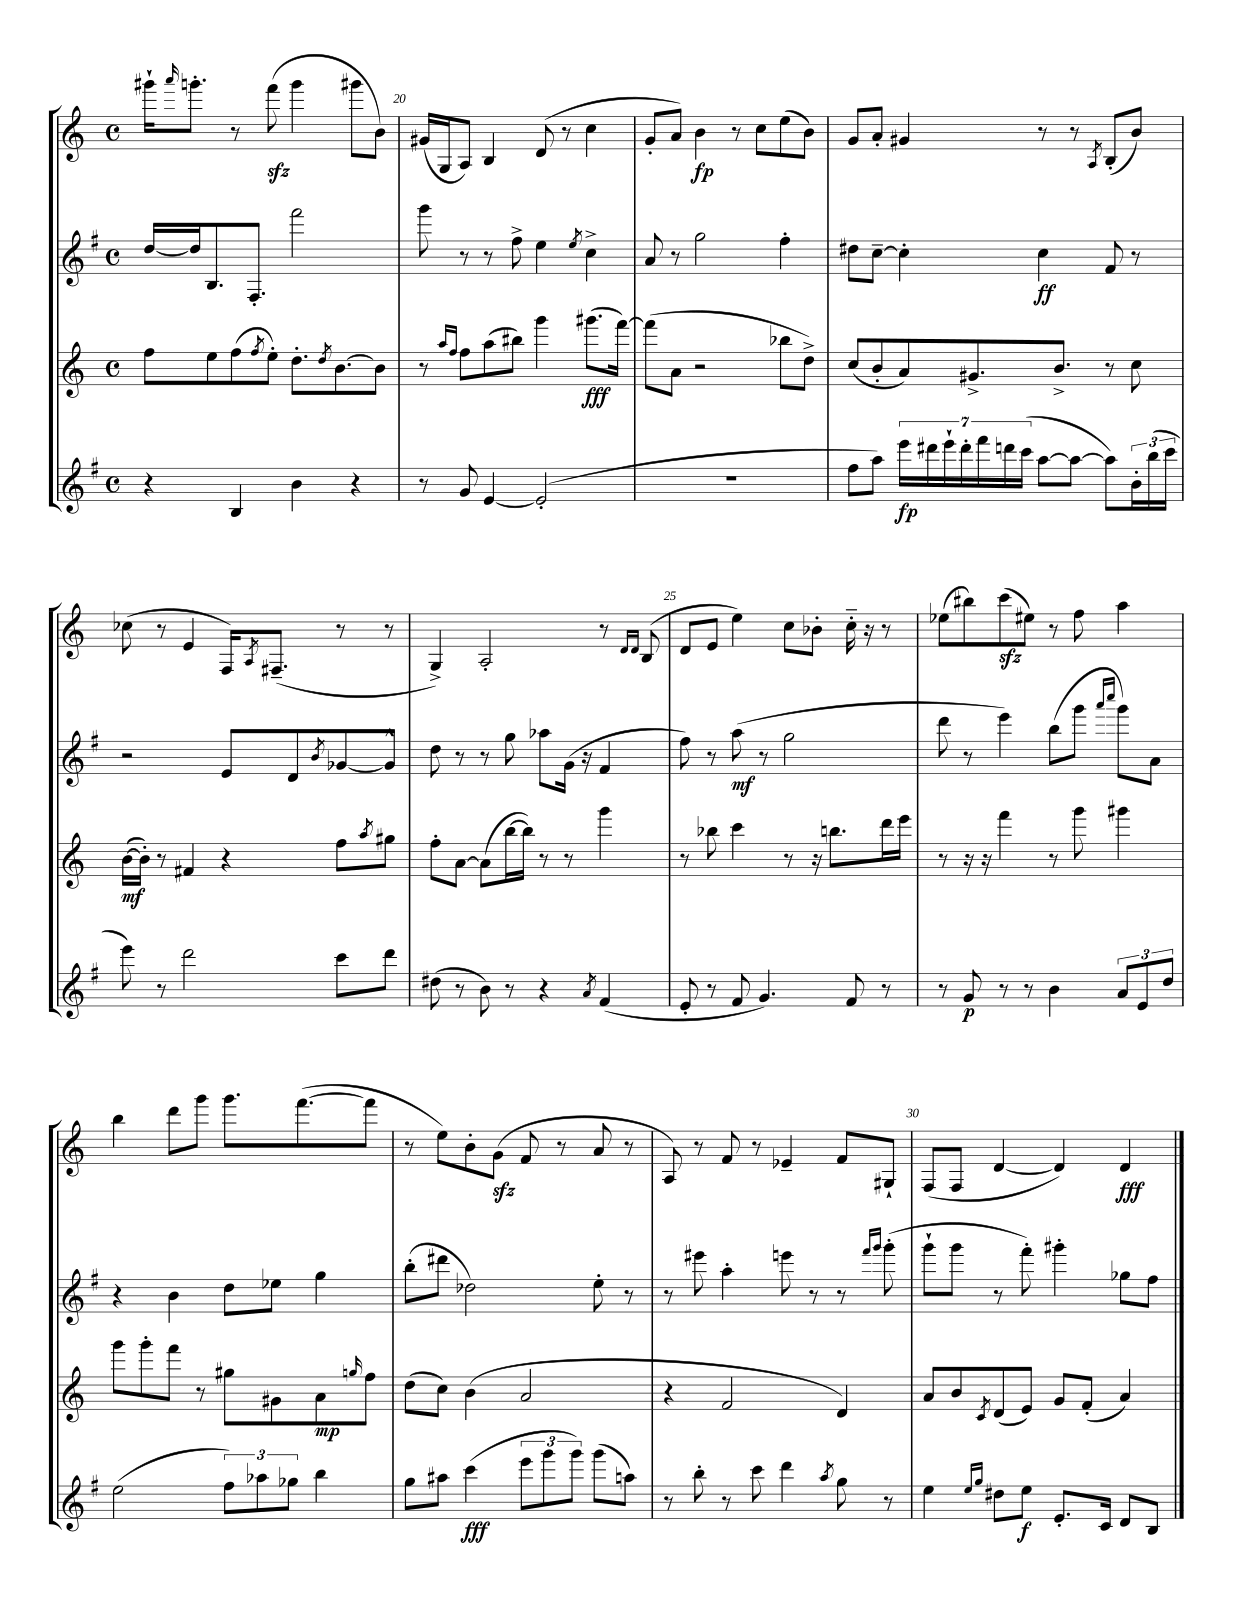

**kern	**dynam	**kern	**dynam	**kern	**dynam	**kern	**dynam
*part4	*part4	*part3	*part3	*part2	*part2	*part1	*part1
*staff4	*staff4	*staff3	*staff3	*staff2	*staff2	*staff1	*staff1
*clefG2	*	*clefG2	*	*clefG2	*	*clefG2	*
*k[f#]	*	*k[]	*	*k[f#]	*	*k[]	*
*M4/4	*	*M4/4	*	*M4/4	*	*M4/4	*
*met(c)	*	*met(c)	*	*met(c)	*	*met(c)	*
=19	=19	=19	=19	=19	=19	=19	=19
4r	.	8ff\L	.	[16dd/LL	.	16ggg#X`\KL	.
.	.	.	.	.	.	16qqaaa/	.
.	.	.	.	16dd/J]	.	8.gggn'\J	.
.	.	8ee\	.	8.B/	.	.	.
4B/	.	(8ff\	.	.	.	8r	.
.	.	.	.	8.F#'/J	.	.	.
.	.	8qff/	.	.	.	.	.
.	.	8ee'\J)	.	.	.	(8fffzz\	.
4b\	.	8.dd'\L	.	2fff#\	.	4ggg\	.
.	.	8qdd/	.	.	.	.	.
.	.	[8.b\	.	.	.	.	.
4r	.	.	.	.	.	8ggg#X\L	.
.	.	8b\J]	.	.	.	8b\J)	.
=20	=20	=20	=20	=20	=20	=20	=20
8r	.	8r	.	8ggg\	.	(16g#X/LL	.
.	.	.	.	.	.	16G/J	.
.	.	16qqaa/LL	.	.	.	.	.
.	.	16qqff/JJ	.	.	.	.	.
8g/	.	8ff\L	.	8r	.	8A/J)	.
[4e/	.	(8aa\	.	8r	.	4B/	.
.	.	8bb#X\J)	.	8ff#^\	.	.	.
(2e'/]	.	4ggg\	.	4ee\	.	(8d/	.
.	.	.	.	.	.	8r	.
.	.	.	.	8qee/	.	.	.
.	.	(8.ggg#X\L	fff	4cc^\	.	4cc\	.
.	.	[16fff\Jk)	.	.	.	.	.
=21	=21	=21	=21	=21	=21	=21	=21
1r	.	(8fff\L]	.	8a/	.	8g'/L	.
.	.	8a\J	.	8r	.	8a/J)	.
.	.	2r	.	2gg\	.	4b\	fp
.	.	.	.	.	.	8r	.
.	.	.	.	.	.	8cc\L	.
.	.	8bb-X\L	.	4ff#'\	.	(8ee\	.
.	.	8dd^\J)	.	.	.	8b\J)	.
=22	=22	=22	=22	=22	=22	=22	=22
8ff#\L	.	(8cc/L	.	8dd#X\L	.	8g/L	.
8aa\J)	.	8b'/	.	[8cc~\J	.	8a'/J	.
28eee\LL	fp	8a/)	.	4cc'\]	.	4g#X/	.
28ddd#X\	.	.	.	.	.	.	.
28eee`\	.	.	.	.	.	.	.
28ddd#'\	.	.	.	.	.	.	.
.	.	8.g#X^/	.	.	.	.	.
28fff#\	.	.	.	.	.	.	.
28dddn\	.	.	.	.	.	.	.
(28ccc\JJ	.	.	.	.	.	.	.
[8aa\L	.	.	.	4cc\	ff	8r	.
.	.	8.b^/J	.	.	.	.	.
8aa\J_	.	.	.	.	.	8r	.
.	.	.	.	.	.	8qA/	.
8aa\L])	.	8r	.	8f#/	.	(8B'/L	.
24b'\L	.	8cc\	.	8r	.	8b/J)	.
(24bb\	.	.	.	.	.	.	.
24ccc\JJ	.	.	.	.	.	.	.
!!LO:LB:g=z
=23	=23	=23	=23	=23	=23	=23	=23
8eee\)	.	([16b\LL	mf	2r	.	(8cc-X\	.
.	.	16b'\JJ])	.	.	.	.	.
8r	.	8r	.	.	.	8r	.
2ddd\	.	4f#X/	.	.	.	4e/	.
.	.	4r	.	8e/L	.	16F/KL)	.
.	.	.	.	.	.	8qA/	.
.	.	.	.	.	.	(8.F#X~/J	.
.	.	.	.	8d/	.	.	.
.	.	.	.	8qb/	.	.	.
8ccc\L	.	8ff\L	.	[8g-X/	.	8r	.
.	.	8qaa/	.	.	.	.	.
8ddd\J	.	8gg#X\J	.	8g-^^/J]	.	8r	.
=24	=24	=24	=24	=24	=24	=24	=24
(8dd#X\	.	8ff'\L	.	8dd\	.	4G^/)	.
8r	.	[8a\J	.	8r	.	.	.
8b\)	.	(8a\L]	.	8r	.	2A'/	.
8r	.	[16bb\L	.	8gg\	.	.	.
.	.	16bb\JJ])	.	.	.	.	.
4r	.	8r	.	8aa-X\L	.	.	.
.	.	8r	.	(16g\Jk	.	.	.
.	.	.	.	16r	.	.	.
8qa/	.	.	.	.	.	.	.
(4f#/	.	4ggg\	.	4f#/	.	8r	.
.	.	.	.	.	.	16qqd/LL	.
.	.	.	.	.	.	16qqd/JJ	.
.	.	.	.	.	.	(8B/	.
=25	=25	=25	=25	=25	=25	=25	=25
8e'/	.	8r	.	8ff#\)	.	8d/L	.
8r	.	8bb-X\	.	8r	.	8e/J	.
8f#/	.	4ccc\	.	(8aa\	mf	4ee\)	.
4.g/)	.	.	.	8r	.	.	.
.	.	8r	.	2gg\	.	8cc\L	.
.	.	16r	.	.	.	8b-X'\J	.
.	.	8.bbn\L	.	.	.	.	.
8f#/	.	.	.	.	.	16cc\	.
.	.	.	.	.	.	16r	.
8r	.	16ddd\L	.	.	.	8r	.
.	.	16eee\JJ	.	.	.	.	.
=26	=26	=26	=26	=26	=26	=26	=26
8r	.	8r	.	8ddd\	.	(8ee-X\L	.
8g/	p	16r	.	8r	.	8bb#X\)	.
.	.	16r	.	.	.	.	.
8r	.	4fff\	.	4eee\)	.	(8ccczz\	.
8r	.	.	.	.	.	8ee#X\J)	.
4b\	.	8r	.	(8bb\L	.	8r	.
.	.	8ggg\	.	8ggg\J	.	8ff\	.
.	.	.	.	16qqaaa/LL	.	.	.
.	.	.	.	16qqcccc/JJ	.	.	.
12a/L	.	4ggg#X\	.	8ggg\L)	.	4aa\	.
12e/	.	.	.	.	.	.	.
.	.	.	.	8a\J	.	.	.
12dd/J	.	.	.	.	.	.	.
!!LO:LB:g=z
=27	=27	=27	=27	=27	=27	=27	=27
(2ee\	.	8ggg\L	.	4r	.	4bb\	.
.	.	8ggg'\	.	.	.	.	.
.	.	8fff\J	.	4b\	.	8ddd\L	.
.	.	8r	.	.	.	8ggg\J	.
12ff#\L)	.	8gg#X\L	.	8dd\L	.	8.ggg\L	.
12aa-X\	.	.	.	.	.	.	.
.	.	8g#X\	.	8ee-X\J	.	.	.
12gg-X\J	.	.	.	.	.	.	.
.	.	.	.	.	.	([8.fff\	.
4bb\	.	8a\	mp	4gg\	.	.	.
.	.	16qqggn/	.	.	.	.	.
.	.	8ff\J	.	.	.	8fff\J]	.
=28	=28	=28	=28	=28	=28	=28	=28
8gg\L	.	(8dd\L	.	(8bb'\L	.	8r	.
8aa#X\J	.	8cc\J)	.	8ddd#X\J	.	8ee\L)	.
(4ccc\	fff	(4b\	.	2dd-X\)	.	8b'\	.
.	.	.	.	.	.	(8gzz\J	.
12eee\L	.	2a/	.	.	.	8f/	.
12ggg\	.	.	.	.	.	.	.
.	.	.	.	.	.	8r	.
12ggg\J)	.	.	.	.	.	.	.
(8ggg\L	.	.	.	8ee'\	.	8a/	.
8aan\J)	.	.	.	8r	.	8r	.
=29	=29	=29	=29	=29	=29	=29	=29
8r	.	4r	.	8r	.	8A/)	.
8bb'\	.	.	.	8eee#X\	.	8r	.
8r	.	2f/	.	4aa'\	.	8f/	.
8ccc\	.	.	.	.	.	8r	.
4ddd\	.	.	.	8eeen\	.	4e-X~/	.
.	.	.	.	8r	.	.	.
8qaa/	.	.	.	.	.	.	.
8gg\	.	4d/)	.	8r	.	8f/L	.
.	.	.	.	16qqfff#/LL	.	.	.
.	.	.	.	16qqggg/JJ	.	.	.
8r	.	.	.	(8ggg'\	.	8G#X`/J	.
=30	=30	=30	=30	=30	=30	=30	=30
4ee\	.	8a/L	.	8ggg`\L	.	(8F/L	.
.	.	8b/	.	8ggg\J	.	8F/J	.
16qqee/LL	.	.	.	.	.	.	.
16qqgg/JJ	.	8qc/	.	.	.	.	.
8dd#X\L	.	(8d/	.	8r	.	[4d/	.
8ee\J	f	8e/J)	.	8fff#'\)	.	.	.
8.e'/L	.	8g/L	.	4ggg#X'\	.	4d/])	.
.	.	(8f'/J	.	.	.	.	.
16c/Jk	.	.	.	.	.	.	.
8d/L	.	4a/)	.	8gg-X\L	.	4d/	fff
8B/J	.	.	.	8ff#\J	.	.	.
==	==	==	==	==	==	==	==
*-	*-	*-	*-	*-	*-	*-	*-
